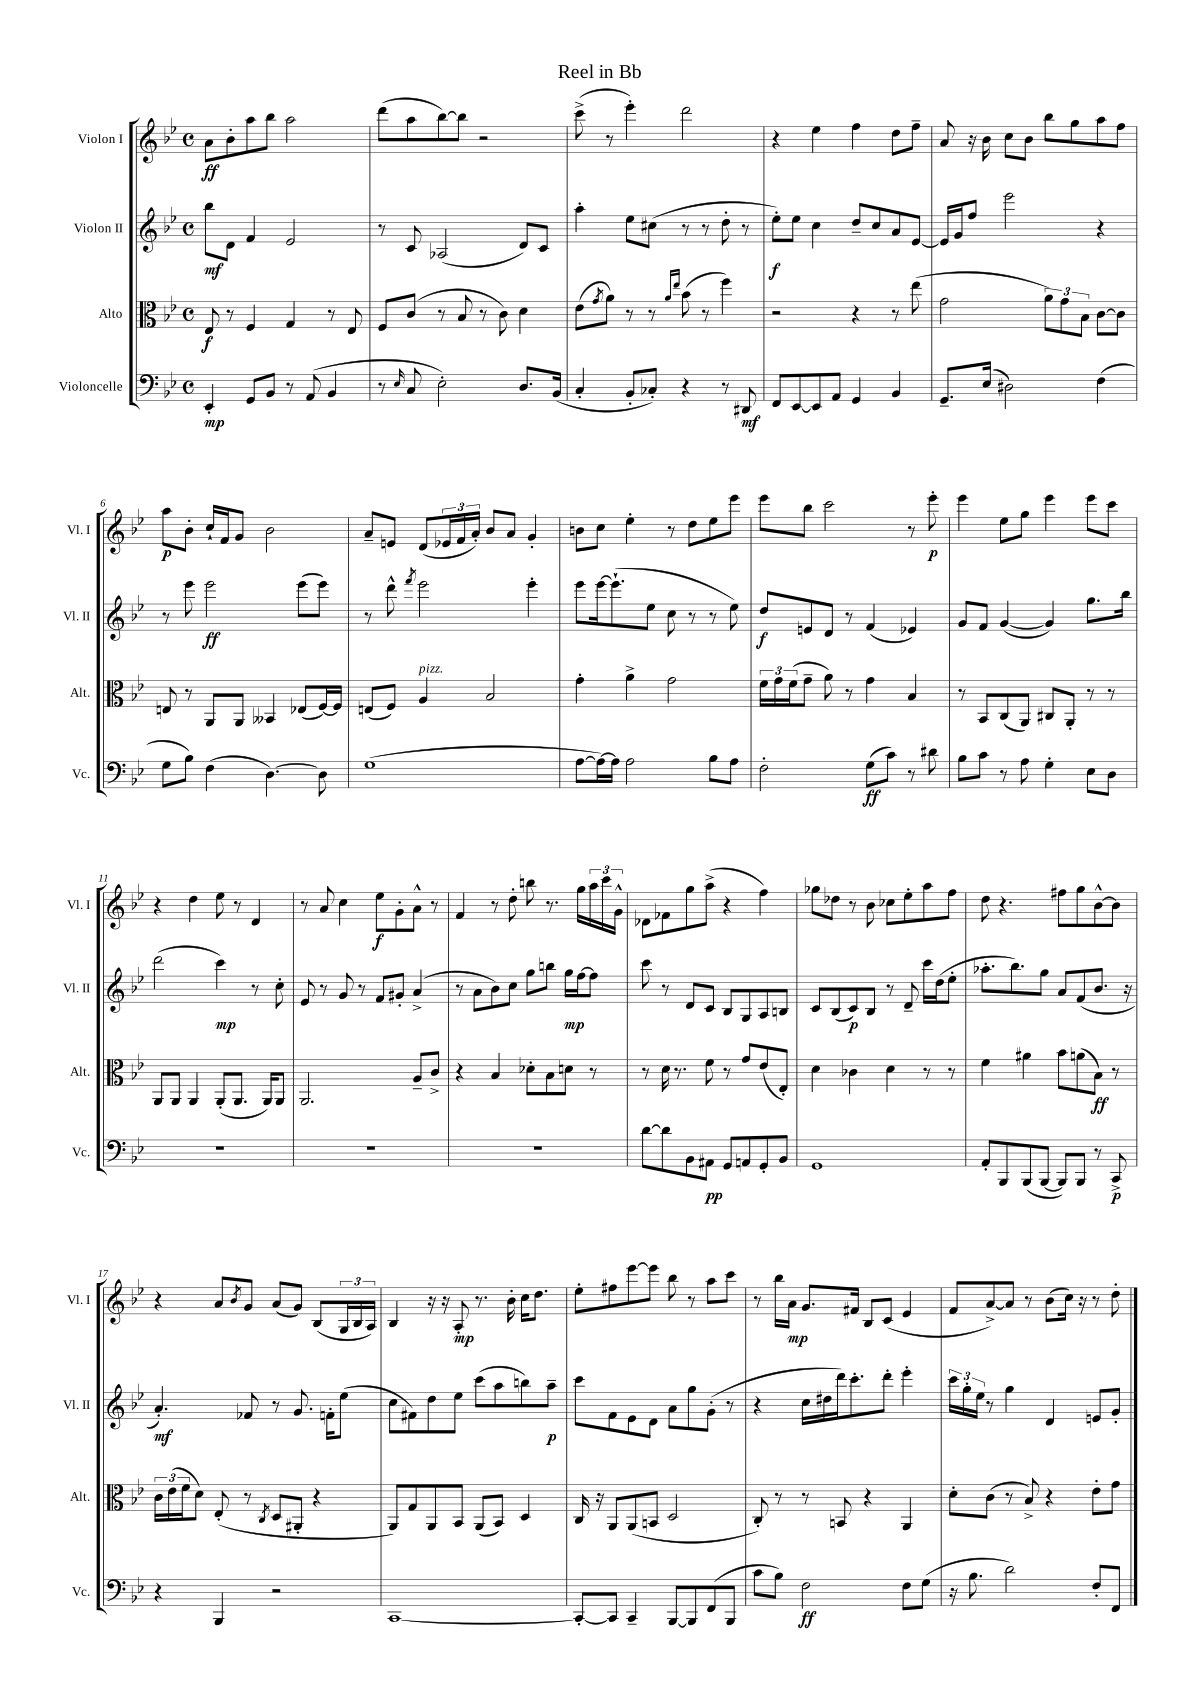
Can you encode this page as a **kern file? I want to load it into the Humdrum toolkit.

**kern	**kern	**kern	**kern
*staff4	*staff3	*staff2	*staff1
*clefF4	*clefC3	*clefG2	*clefG2
*k[b-e-]	*k[b-e-]	*k[b-e-]	*k[b-e-]
*M4/4	*M4/4	*M4/4	*M4/4
*met(c)	*met(c)	*met(c)	*met(c)
4EE-'	8E-	8bb-	8a
.	8r	8d	8b-'
8GG	4F	4f	8aa
8BB-	.	.	8bb-
8r	4G	2e-	2aa
(8AA	.	.	.
4BB-	8r	.	.
.	8E-	.	.
=	=	=	=
8r	8F	8r	(8ddd
16qqE-	.	.	.
8C	(8c	8c	8aa
2E-')	8r	(2A-	[8bb-)
.	8B-	.	8bb-]
.	8r	.	2r
.	8c)	.	.
8.D	4d	8d)	.
.	.	8c	.
(16BB-	.	.	.
=	=	=	=
4C'	(8e-	4aa'	(8ccc^
.	8qg	.	.
.	8a)	.	8r
8BB-'	8r	8ee-	4eee-')
8C-')	8r	(8cc#	.
.	16qqa	.	.
.	16qqee-	.	.
4r	(8b-	8r	2ddd
.	8r	8r	.
8r	4ff)	8dd'	.
8DD#	.	8r	.
=	=	=	=
8FF	2r	8ee-')	4r
[8EE-	.	8ee-	.
8EE-]	.	4cc	4ee-
8AA	.	.	.
4GG	4r	8dd~	4ff
.	.	8cc	.
4BB-	8r	8a	8dd
.	(8ee-	[8e-	8ff~
=	=	=	=
8.GG~	2g	16e-]	8a
.	.	16g	.
.	.	8ff	16r
(16E-	.	.	16b-
2D#)	.	2eee-	8cc
.	.	.	8b-
.	12a)	.	8bb-
.	12g	.	.
.	.	.	8gg
.	12B-	.	.
(4F	[8c	4r	8aa
.	8c]	.	8ff
=	=	=	=
8G	8E	8r	8aa
8B-)	8r	8eee-	8b-'
(4F	8AA	2eee-	16cc`
.	.	.	16f
.	8AA	.	8g
[4.D)	4BB--	.	2b-
.	(8E-	(8eee-	.
8D]	[16F)	8eee-)	.
.	16F]	.	.
=	=	=	=
(1G	(8E	8r	8a~
.	8F)	8ddd^^	8e
.	.	8qfff	.
.	4A	2eee-	(8d
.	.	.	24e-
.	.	.	24f
.	.	.	24a')
.	2B-	.	8b-
.	.	.	8a
.	.	4eee-'	4g'
=	=	=	=
[8A	4g'	8eee-	8b
16A_)	.	[16eee-	8cc
16A]	.	(8.eee-`]	.
2A	4a^	.	4ee-'
.	.	8ee-	.
.	2g	8cc	8r
.	.	8r	8dd
8B-	.	8r	8ee-
8A	.	8ee-)	8eee-
=	=	=	=
2F'	24f	8dd	8eee-
.	24g	.	.
.	(24f	.	.
.	8g~	8e	8bb-
.	8a)	8d	2ccc
.	8r	8r	.
(8G	4g	(4f	.
8c)	.	.	.
8r	4B-	4e-)	8r
8d#	.	.	8eee-'
=	=	=	=
8B-	8r	8g	4eee-
8c	8BB-	8f	.
8r	(8C	([4g	8ee-
8A	8AA)	.	8gg
4G'	8C#	4g])	4eee-
.	8AA'	.	.
8E-	8r	8.gg	8eee-
8D	8r	.	8ccc
.	.	16bb-	.
=	=	=	=
1r	8AA	(2ddd	4r
.	8AA	.	.
.	4AA	.	4dd
.	(8AA'	4ccc)	8ee-
.	8.AA	.	8r
.	.	8r	4d
.	16AA)	.	.
.	8AA	8cc'	.
=	=	=	=
1r	2.AA	8e-	8r
.	.	8r	8a
.	.	8g	4cc
.	.	8r	.
.	.	8f	8ee-
.	.	8g#'	8g'
.	8A~	(4a^	8a^^
.	8c^	.	8r
=	=	=	=
1r	4r	8r	4f
.	.	8a	.
.	4B-	8b-)	8r
.	.	8cc	8dd'
.	8d-'	8gg	8bb
.	8B-	8bb	8.r
.	8d	16gg	.
.	.	[16ff	16gg
.	8r	8ff]	24aa
.	.	.	24ccc
.	.	.	24g^^
=	=	=	=
[8d	8r	8ccc	8d-
8d]	16d	8r	8f-
.	8.r	.	.
8BB-	.	8d	8gg
8AA#	8f	8c	(8aa^
8GG	8r	8B-	4r
8AA	8g	8G	.
8GG'	(8e-	8A	4ff)
8BB-	8E-')	8B	.
=	=	=	=
1GG	4d	8c	8gg-
.	.	(8B-	8dd-
.	4c-	8c)	8r
.	.	8B-	8b-
.	4d	8r	8cc-
.	.	8d~	8ee-'
.	8r	16ccc	8aa
.	.	(16dd	.
.	8r	8ee-'	8ff
=	=	=	=
8AA'	4f	8.aa-'	8dd
8BBB-	.	.	4.r
.	.	8.bb-)	.
(8BBB-	4a#	.	.
[8BBB-	.	8gg	.
8BBB-])	8b-	8a	8ff#
8BBB-	(8a	(8f	8gg
8r	8B-)	8.b-	[8b-^^
8CC^	8r	.	8b-]
.	.	16r	.
=	=	=	=
4r	24c	4.a')	4r
.	(24e-	.	.
.	24f	.	.
.	8d)	.	.
4BBB-	(8E-'	.	8a
.	.	.	8qb-
.	8r	8f-	8g
.	8qC	.	.
2r	8D	8r	(8a
.	8AA#'	8.g	8g)
.	4r	.	(8B-
.	.	16f'	.
.	.	(8ee-	24G
.	.	.	24B-
.	.	.	24A)
=	=	=	=
[1CC	8AA)	8cc	4B-
.	8G	8f#)	.
.	8AA	8dd	16r
.	.	.	16r
.	8BB-	8ee-	8A'
.	(8AA	(8ccc	8.r
.	8BB-)	8aa	.
.	.	.	16b-'
.	4D	8bb)	16cc
.	.	.	8.dd
.	.	8aa~	.
=	=	=	=
8CC'_	16C	8ccc	8ee-'
.	16r	.	.
8CC]	8AA	8f	8ff#
4CC~	(8AA	8e-	[8eee-
.	8BB	8d	8eee-]
[8BBB-	2D	8a	8bb-
8BBB-]	.	8gg	8r
(8FF	.	(8g'	8aa
8BBB-	.	8r	8ccc
=	=	=	=
8c	8C')	4r	8r
8B-)	8r	.	16bb-
.	.	.	16a
2F	8r	16cc	8.g
.	.	16dd#	.
.	8BB	16ddd)	.
.	.	8.ccc'	16f#
.	4r	.	8B-
.	.	8ddd'	(8c
8F	4AA	4eee-'	4e-
(8G	.	.	.
=	=	=	=
16r	8d'	24ccc	8f
.	.	24gg'	.
8.B-	.	.	.
.	.	24ee-	.
.	(8c	8r	[8a^)
2d)	8r	4gg	8a]
.	8B-^)	.	8r
.	4r	4d	(8b-
.	.	.	16cc)
.	.	.	16r
8F'	8e-'	8e	8r
8FF	8g	8g'	8dd'
==	==	==	==
*-	*-	*-	*-
